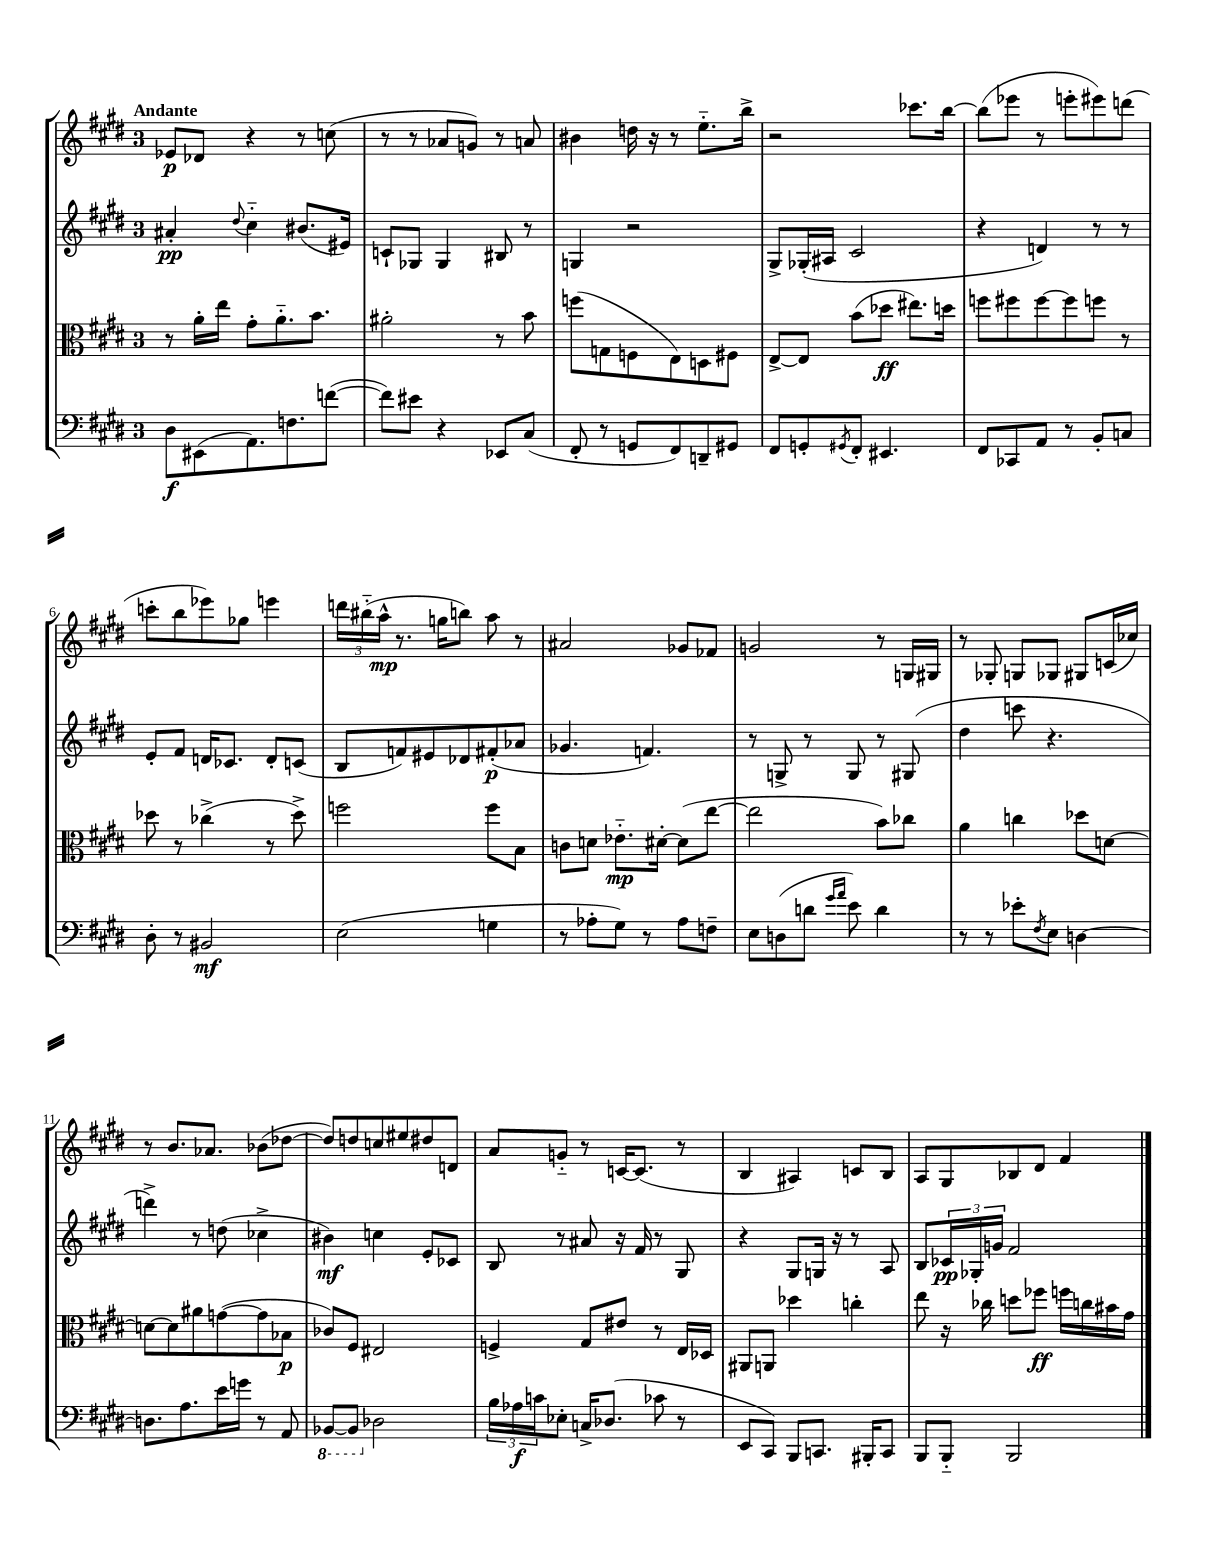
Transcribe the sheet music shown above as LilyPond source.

<<
\new StaffGroup <<
\new Staff = "s0" {
    \clef treble \key e \major \once \override Staff.TimeSignature.style = #'single-digit \time 3/4 \tempo "Andante"
    ees'8\p des'8 r4 r8 c''8( |
    r8 r8 aes'8 g'8) r8 a'8 |
    bis'4 d''16 r16 r8 e''8.-_ b''16-> |
    r2 ces'''8. b''16~ |
    b''8( ees'''8 r8 e'''8-. eis'''8) d'''8( |
    c'''8-. b''8 ees'''8) ges''8 e'''4 |
    \tuplet 3/2 { d'''16 bis''16-_( a''16-^\mp } r8. g''16 b''8) a''8 r8 |
    ais'2 ges'8 fes'8 |
    g'2 r8 g16 gis16 |
    r8 ges8-. g8 ges8 gis8 c'16( ces''16) |
    r8 b'8. aes'8. bes'8( des''8~ |
    des''8) d''8 c''8 eis''8 dis''8 d'8 |
    a'8 g'8-_ r8 c'16~ c'8.( r8 |
    b4 ais4) c'8 b8 |
    a8 gis8 bes8 dis'8 fis'4 \bar "|." |
}
\new Staff = "s1" {
    \clef treble \key e \major \once \override Staff.TimeSignature.style = #'single-digit \time 3/4
    ais'4-.\pp \appoggiatura { dis''8 } cis''4-_ bis'8.( eis'16) |
    c'8-! ges8 ges4 bis8 r8 |
    g4 r2 |
    gis8-> ges16-.( ais16 cis'2 |
    r4 d'4) r8 r8 |
    e'8-. fis'8 d'16 ces'8. d'8-. c'8( |
    b8 f'8) eis'8 des'8 fis'8-.\p( aes'8 |
    ges'4. f'4.) |
    r8 g8-> r8 g8 r8 gis8( |
    dis''4 c'''8 r4. |
    d'''4->) r8 d''8( ces''4-> |
    bis'4\mf) c''4 e'8-. ces'8 |
    b8 r8 ais'8 r16 fis'16 r8 gis8 |
    r4 gis8 g16 r16 r8 a8 |
    b8 \tuplet 3/2 { ces'16\pp ges16-. g'16 } fis'2 \bar "|." |
}
\new Staff = "s2" {
    \clef alto \key e \major \once \override Staff.TimeSignature.style = #'single-digit \time 3/4
    r8 a'16-. e''16 gis'8-. a'8.-_ b'8. |
    ais'2-. r8 b'8 |
    f''8( g8 f8 e8) d8 fis8 |
    e8~-> e8 b'8( des''8\ff eis''8.) d''16 |
    f''8 fis''8 fis''8~ fis''8 f''8 r8 |
    des''8 r8 ces''4->( r8 des''8->) |
    f''2 f''8 b8 |
    c'8 d'8 ees'8.-_\mp dis'16~-. dis'8( e''8~ |
    e''2 b'8) ces''8 |
    a'4 c''4 des''8 d'8~ |
    d'8~ d'8 ais'8 g'8~( g'8 bes8\p |
    ces'8) fis8 eis2 |
    f4-> gis8 eis'8 r8 e16 des16 |
    ais,8 a,8 des''4 c''4-. |
    e''8 r16 ces''16 d''8 fes''8\ff f''16 c''16 bis'16 gis'16 \bar "|." |
}
\new Staff = "s3" {
    \clef bass \key e \major \once \override Staff.TimeSignature.style = #'single-digit \time 3/4
    dis8\f eis,8( a,8.) f8. f'8~( |
    f'8) eis'8 r4 ees,8 cis8( |
    fis,8-. r8 g,8 fis,8) d,8-- gis,8 |
    fis,8 g,8-. \acciaccatura { gis,8 } fis,8-. eis,4. |
    fis,8 ces,8 a,8 r8 b,8-. c8 |
    dis8-. r8 bis,2\mf |
    e2( g4 |
    r8 aes8-. gis8) r8 aes8 f8-- |
    e8 d8( d'8 \grace { gis'16 a'16 } e'8) d'4 |
    r8 r8 ees'8-. \acciaccatura { fis8 } e8 d4~ |
    d8. a8. e'16 g'16 r8 a,8 |
    \ottava #-1 bes,,8~ bes,,8 \ottava #0 des2 |
    \tuplet 3/2 { b16 aes16\f c'16 } ees8-. c16-> des8.( ces'8 r8 |
    e,8 cis,8) b,,8 c,8. bis,,16-. c,8 |
    b,,8 b,,8-_ b,,2 \bar "|." |
}
>>
>>
